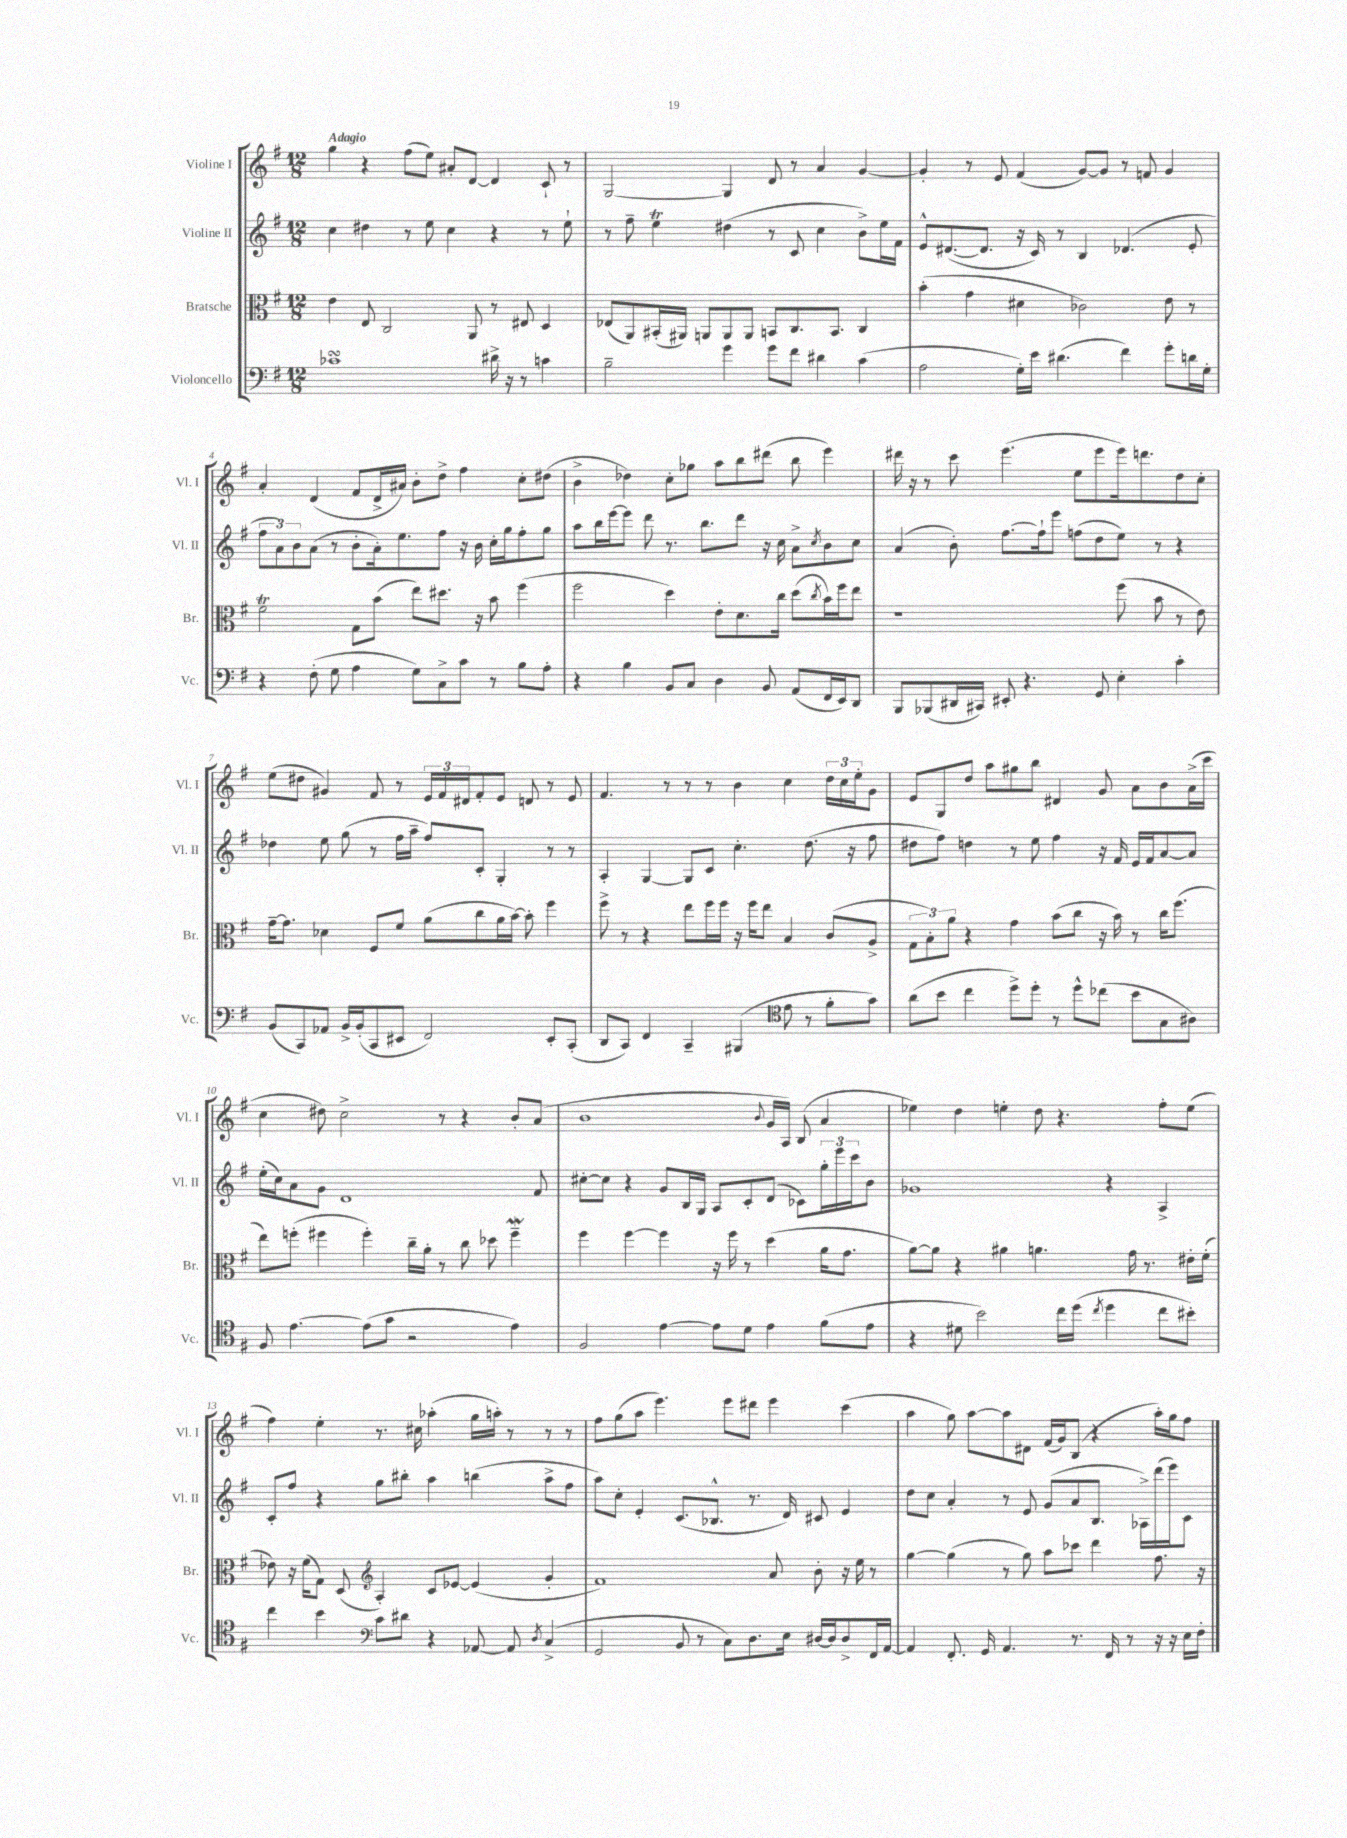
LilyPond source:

<<
\new StaffGroup <<
\new Staff = "s0" \with { instrumentName = "Violine I" shortInstrumentName = "Vl. I" } {
    \clef treble \key g \major \numericTimeSignature \time 12/8 \tempo "Adagio"
    g''4 r4 fis''8( e''8) ais'8-. d'8~ d'4 c'8-! r8 |
    g2~ g4 d'8 r8 a'4 g'4~ |
    g'4-. r8 e'8 fis'4( g'8~) g'8 r8 f'8 g'4 |
    a'4-. d'4( fis'8 d'16-> ais'16) b'8-. d''8-> fis''4 c''8-. dis''8( |
    b'4-> des''4) c''8-. ges''8 a''8 b''8 dis'''8( b''8 e'''4) |
    dis'''16 r16 r8 c'''8 e'''4.( e''8 e'''8 e'''16) d'''8. d''8 c''8-. |
    e''8( dis''8 gis'4) fis'8 r8 \tuplet 3/2 { e'16 fis'16 dis'16 } fis'8-. e'8 d'8 r8 e'8 |
    fis'4. r8 r8 r8 b'4 c''4 \tuplet 3/2 { d''16 c''16 e''16-. } g'8 |
    e'8 g8 d''8 a''8 gis''8 b''8 dis'4 g'8 a'8 b'8 a'16->( c'''16 |
    c''4 dis''8) c''2-> r8 r4 b'8-. a'8( |
    b'1 \appoggiatura { b'8 } g'16 a16) b8( a'4 |
    ees''4) d''4 e''4-. d''8 r4. fis''8-. e''8( |
    fis''4) e''4-. r8. cis''16 aes''4-.( g''16 a''16-.) r8 r8 r8 |
    fis''8 g''8( a''8 e'''4.) e'''8 dis'''8 e'''4 c'''4( |
    a''4 g''8) a''8~ a''8 dis'8 fis'16( g'16) b8( r4 a''16-.) g''16 fis''8 \bar "|." |
}
\new Staff = "s1" \with { instrumentName = "Violine II" shortInstrumentName = "Vl. II" } {
    \clef treble \key g \major \numericTimeSignature \time 12/8
    c''4 dis''4 r8 e''8 c''4 r4 r8 e''8-! |
    r8 fis''8-- e''4\trill dis''4( r8 c'8 c''4 b'8->) e''16 fis'16 |
    e'8-^ dis'8.~( dis'8. r16 c'16) r8 b4 des'4.( e'8-. |
    \tuplet 3/2 { fis''8 a'8) b'8 } a'8( r8 b'8-. a'16-.) e''8. fis''8 r16 b'16 c''16-. g''16 fis''8-. g''8 |
    a''8 b''16 e'''16~ e'''8 d'''8 r8. b''8. d'''8 r16 c''16 a'8-> \acciaccatura { c''8 } b'8 c''8 |
    a'4( b'8-.) fis''8.~ fis''16-! e'''8 f''8( d''8 e''8) r8 r4 |
    des''4 e''8 g''8( r8 fis''16 a''16-- fis''8) c'8-. g4-. r8 r8 |
    a4-. g4~ g8 c'8 c''4.-. d''8.( r16 fis''8 |
    dis''8 fis''8) d''4 r8 e''8 fis''4 r16 fis'16 e'16 fis'16 a'8~ a'8 |
    e''16-.( c''16) a'8 g'8 d'1 fis'8 |
    cis''8~-. cis''8 r4 g'8 b16 g16 a8 c'8-. d'8( ces'8) \tuplet 3/2 { g''16-. e'''16 c'''16 } b'8 |
    ges'1 r4 a4-> |
    c'8-. fis''8 r4 g''8 bis''8-. a''4 b''4( a''8-> fis''8 |
    a''8) c''8-. e'4-. c'8.( bes8.-^ r8. d'16) cis'8 e'4 |
    d''8 c''8 a'4-. r8 e'8 g'8( a'8 b8. aes16->) d'''16( e'''16) c'8 \bar "|." |
}
\new Staff = "s2" \with { instrumentName = "Bratsche" shortInstrumentName = "Br." } {
    \clef alto \key g \major \numericTimeSignature \time 12/8
    e'4 e8 c2 a,8 r8 eis8 d4 |
    ees8( a,8) bis,16-.( ais,16) a,8 a,8 a,8 b,8 c8. b,8. c4 |
    b'4-.( g'4 dis'4 ces'2) e'8 r8 |
    fis'2\trill g8 b'8( e''8) dis''8. r16 b'8 fis''4( |
    fis''2 d''4) e'8-. d'8. c''16 d''8( \acciaccatura { c''8 } b'16) fis''16 e''8 |
    r1 fis''8( b'8 r8 e'8) |
    g'16~-- g'8. des'4 fis8 fis'8 a'8( c''8 a'16 b'16~) b'8-. fis''4 |
    fis''8-> r8 r4 e''8 fis''16 fis''16 r16 fis''16 e''8 b4 c'8( a8-> |
    \tuplet 3/2 { g8 b8-.) a'8 } r4 g'4 b'8( c''8 r16 b'16) r8 c''16 fis''8.( |
    e''8) f''8-.( fis''4 fis''4-.) c''16-- a'16-. r8 c''8 des''8 fis''4--\mordent |
    fis''4 fis''4~ fis''4 r16 fis''16 r8 d''4( a'16 g'8. |
    a'8~) a'8 r4 ais'4 a'4. g'16 r8. eis'16-. fis'16-.( |
    ees'8) r16 fis'16( g8) d8( \clef treble a4-.) c'8 ees'8~ ees'4( g'4-. |
    fis'1) a'8 b'8-. r16 e''16 r8 |
    g''4~ g''4( r8 g''8) a''8 ces'''8 d'''4 fis''8. r16 \bar "|." |
}
\new Staff = "s3" \with { instrumentName = "Violoncello" shortInstrumentName = "Vc." } {
    \clef bass \key g \major \numericTimeSignature \time 12/8
    ces'1\turn dis'16-> r16 r8 c'4 |
    b2-- g'4 g'8 fis'8 dis'4 c'4( |
    a2 g16-.) e'16 dis'4.( fis'4) g'8-. d'16 g16-. |
    r4 fis8-.( g8 a4 g8) c8-> c'8 r8 b8 a8-. |
    r4 b4 b,8 c8 d4 b,8 a,8( fis,16 e,16) d,8 |
    b,,8 bes,,8( dis,16 cis,16) eis,8-. r4. g,8 e4-. c'4-. |
    b,8( c,8) aes,8 b,16-> b,16-.( c,8 eis,8 fis,2) eis,8-. c,8-.( |
    d,8 c,8) fis,4 c,4-- bis,,4( \clef tenor e'8 r8 fis'8-. g'8) |
    a'8( b'8 c''4 d''8->) d''8-. r8 d''8-^ ces''8( b'8 g8 ais8) |
    fis8 e'4.~ e'8( g'8 r2 e'4) |
    fis2 e'4~ e'8 d'8 e'4 fis'8( e'8 |
    r4 dis'8 b'2) c''16 d''16( \acciaccatura { c''8 } d''4 c''8 bis'8-.) |
    c''4 b'4 \clef bass c'8 dis'8 r4 aes,8~ aes,8 \acciaccatura { d8 } c4->( |
    g,2 b,8 r8 c8) d8. e16 dis16~ dis16 dis8-> fis,16 a,16~ |
    a,4 fis,8.-. g,16 a,4. r8. fis,16 r8 r16 r16 e16 fis16-. \bar "|." |
}
>>
>>
